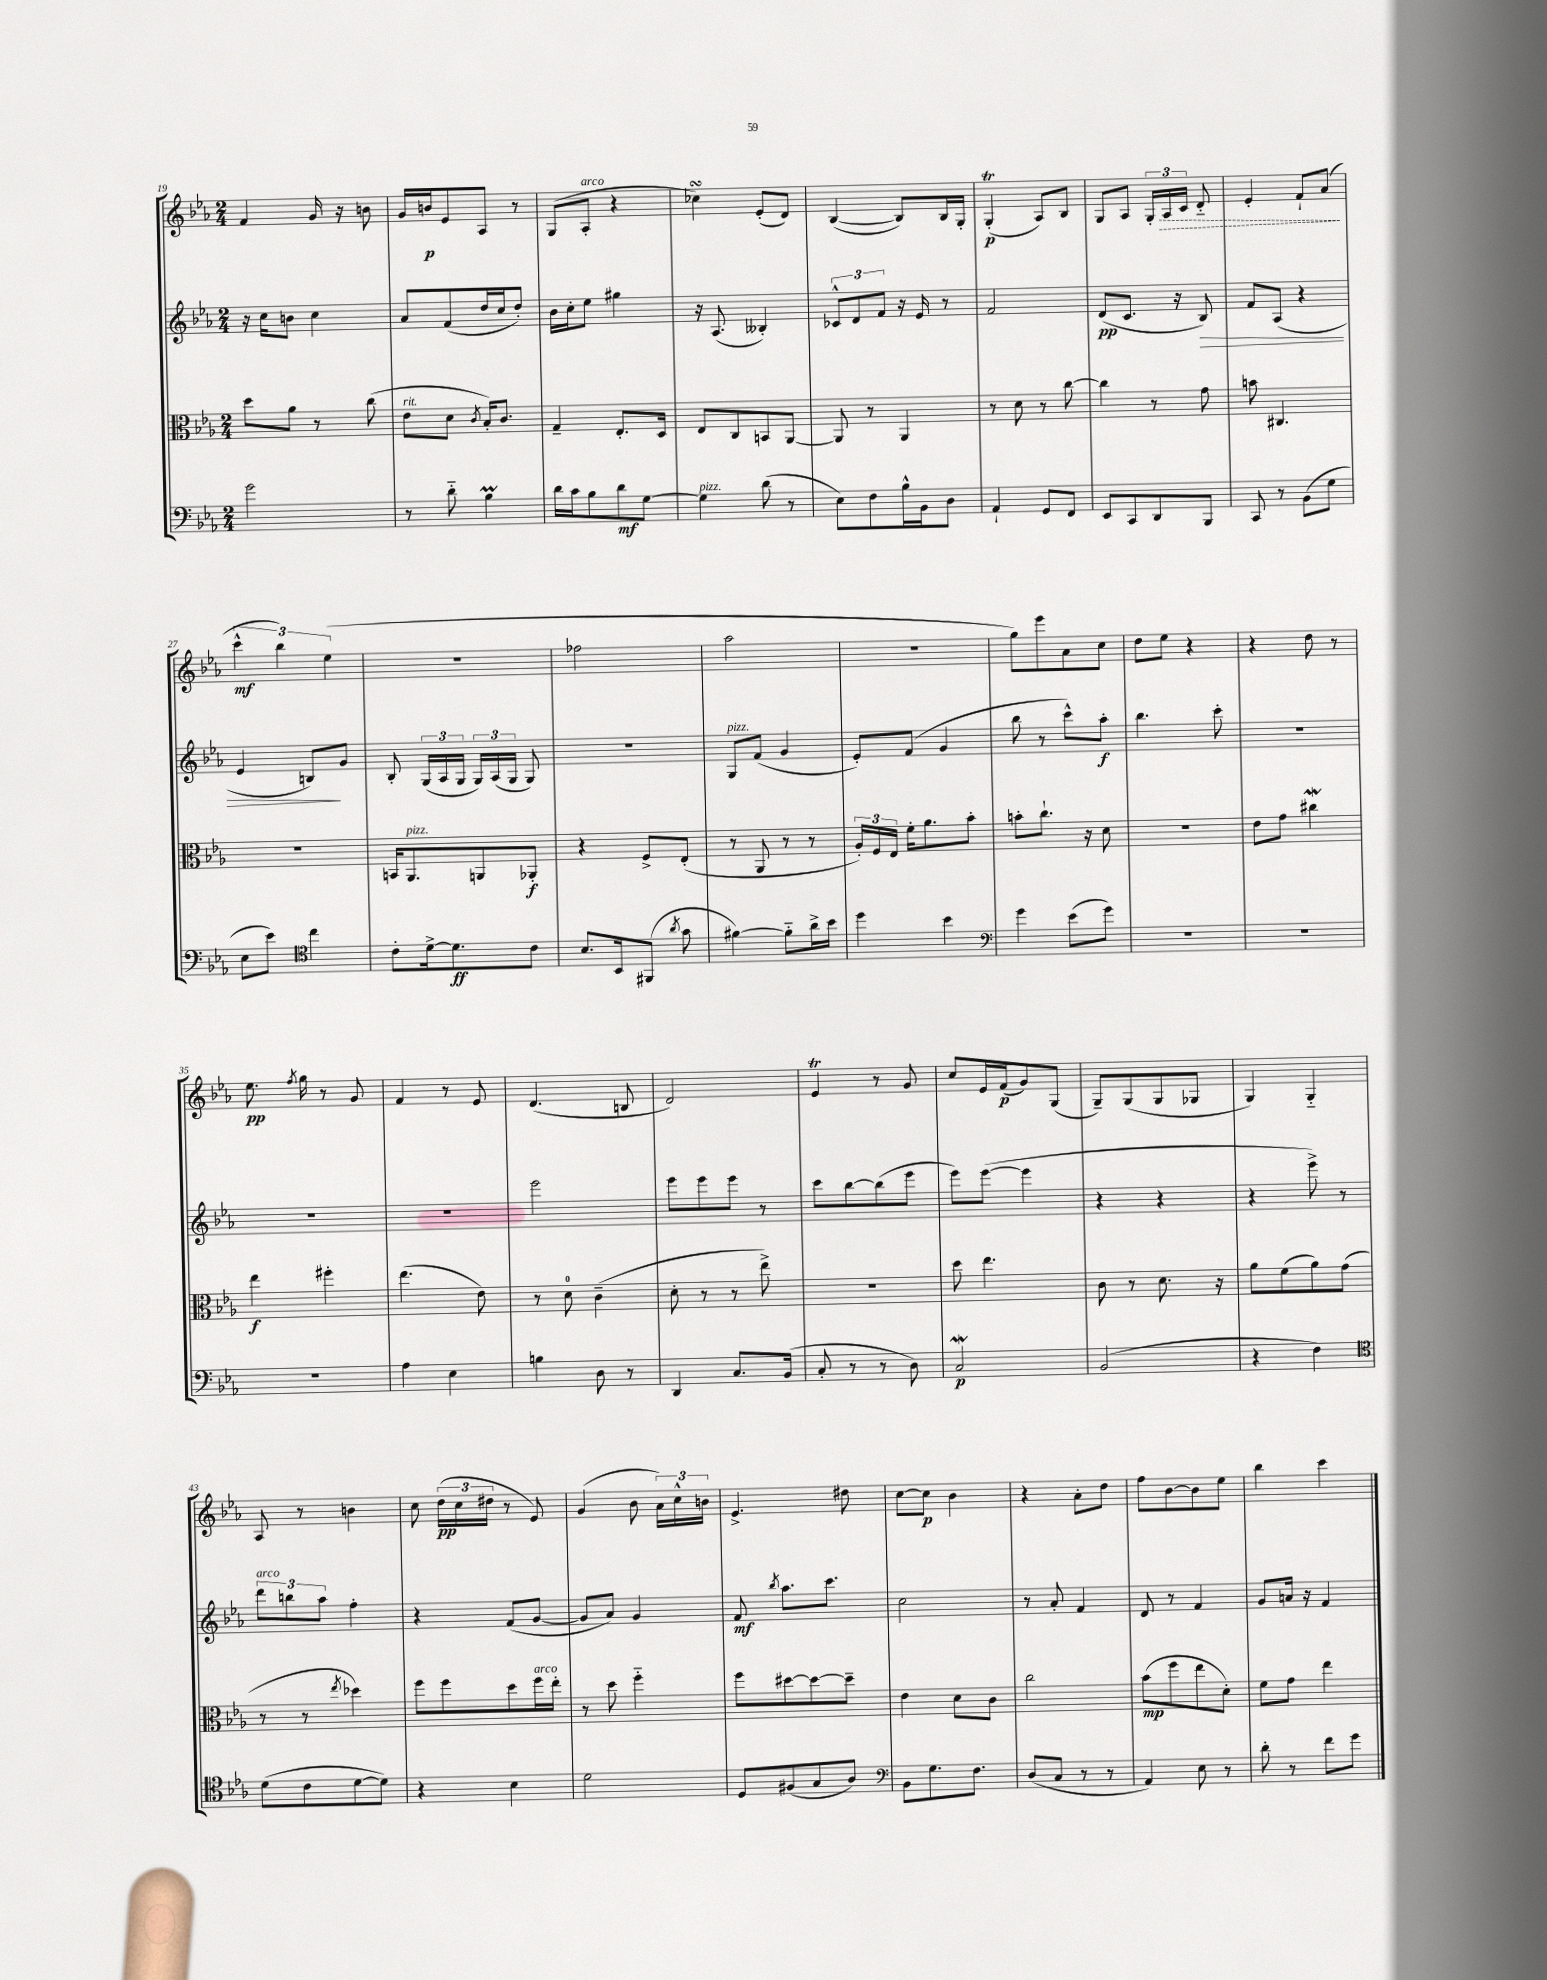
<<
\new StaffGroup <<
\new Staff = "s0" {
    \clef treble \key ees \major \numericTimeSignature \time 2/4
    \autoBeamOff f'4 g'16 r16 b'8 |
    g'16[ b'16\p ees'8 aes8] r8 |
    g8[( aes8]-.^\markup { \italic "arco" } r4 |
    ces''4\turn) ees'8[-.( d'8]) |
    bes4~( bes8[) bes16 g16]-. |
    g4-.\trill\p( aes8[) bes8] |
    g8[ aes8] \tuplet 3/2 { g16[-. \once \override Hairpin.style = #'dashed-line aes16\> c'16] } d'8-_ |
    ees'4-. f'8[-! aes'8]\!( |
    \tuplet 3/2 { c'''4-^\mf bes''4) ees''4( } |
    R2 |
    fes''2 |
    aes''2 |
    r2 |
    g''8[) ees'''8 aes'8 c''8] |
    d''8[ ees''8] r4 |
    r4 d''8 r8 |
    ees''8.\pp \acciaccatura { f''8 } g''16 r8 g'8 |
    f'4 r8 ees'8 |
    d'4.( b8 |
    d'2) |
    ees'4\trill r8 g'8 |
    c''8[ ees'16 f'16\p( g'8) g8]( |
    g8[--) g8( g8 ges8] |
    g4) g4-_ |
    aes8 r8 b'4 |
    c''8 \tuplet 3/2 { d''16[\pp( c''16 dis''16] } r8 ees'8) |
    g'4( bes'8 \tuplet 3/2 { aes'16[) c''16-^ b'16] } |
    ees'4.-> dis''8 |
    c''8[~ c''8]\p bes'4 |
    r4 aes'8[-. d''8] |
    f''8[ bes'8~ bes'8 ees''8] |
    bes''4 c'''4 \bar "|." |
}
\new Staff = "s1" {
    \clef treble \key ees \major \numericTimeSignature \time 2/4
    \autoBeamOff r16 c''16[ b'8] c''4 |
    aes'8[ f'8( d''16 c''16 d''8]-.) |
    bes'16[ c''16-. ees''8] gis''4 |
    r16 aes8.( beses4-.) |
    \tuplet 3/2 { ces'8[-^ d'8 f'8] } r16 ees'16 r8 |
    f'2 |
    d'8[\pp( c'8.] r16 bes8\>) |
    f'8[ aes8]( r4 |
    ees'4 b8[\!) g'8] |
    bes8-. \tuplet 3/2 { g16[( aes16 g16] } \tuplet 3/2 { g16[) aes16( g16] } g8) |
    R2 |
    g8[^\markup { \italic "pizz." } f'8]( g'4 |
    ees'8[-.) f'8]( g'4 |
    bes''8 r8 c'''8[-^) aes''8]-.\f |
    bes''4. c'''8-. |
    R2 |
    R2 |
    R2 |
    ees'''2 |
    ees'''8[ ees'''8 ees'''8] r8 |
    c'''8[ bes''8~ bes''8( ees'''8] |
    ees'''8[) ees'''8]~( ees'''4 |
    r4 r4 |
    r4 ees'''8->) r8 |
    \tuplet 3/2 { d'''8[^\markup { \italic "arco" } b''8 aes''8] } f''4-. |
    r4 f'8[( g'8]~ |
    g'8[ aes'8]) g'4 |
    f'8\mf \acciaccatura { bes''8 } aes''8.[ c'''8.] |
    c''2 |
    r8 aes'8-. f'4 |
    d'8 r8 f'4 |
    g'8[ a'16] r16 f'4 \bar "|." |
}
\new Staff = "s2" {
    \clef alto \key ees \major \numericTimeSignature \time 2/4
    \autoBeamOff d''8[ aes'8] r8 c''8( |
    ees'8[^\markup { \italic "rit." } d'8] \acciaccatura { c'8 } bes16[-.) c'8.] |
    g4-- ees8.[-. d16] |
    ees8[ c8 b,8 aes,8]~ |
    aes,8 r8 aes,4 |
    r8 d'8 r8 c''8~ |
    c''4 r8 g'8 |
    b'8 cis4. |
    r2 |
    b,16[ aes,8.^\markup { \italic "pizz." } a,8 aes,8]-.\f |
    r4 f8[-> ees8]-.( |
    r8 aes,8 r8 r8 |
    \tuplet 3/2 { aes16[-.) f16 ees16] } f'16[-. aes'8. bes'8]-. |
    b'8[-. c''8.]-! r16 d'8 |
    R2 |
    ees'8[ g'8] cis''4\mordent |
    ees''4\f fis''4-. |
    ees''4.( ees'8) |
    r8 d'8-0 c'4--( |
    d'8-. r8 r8 ees''8->) |
    R2 |
    d''8 ees''4. |
    c'8 r8 d'8. r16 |
    aes'8[ f'8( aes'8) g'8]( |
    r8 r8 \acciaccatura { ees''8 } des''4) |
    f''8[ f''8 d''8 f''16^\markup { \italic "arco" } ees''16]-. |
    r8 d''8 f''4-_ |
    f''8[ dis''8~ dis''8~ dis''8]-- |
    ees'4 d'8[ c'8] |
    c''2 |
    bes'8[\mp( f''8 ees''8 d'8]-.) |
    f'8[ g'8] ees''4 \bar "|." |
}
\new Staff = "s3" {
    \clef bass \key ees \major \numericTimeSignature \time 2/4
    \autoBeamOff g'2 |
    r8 d'8-_ bes4\prall |
    d'16[ c'16 bes8 d'8\mf g8]~ |
    g4^\markup { \italic "pizz." } d'8( r8 |
    ees8[) f8 bes16-^ bes,16 d8] |
    aes,4-! g,8[ f,8] |
    ees,8[ c,8 d,8 bes,,8] |
    c,8 r8 bes,8[( g8] |
    ees8[ ees'8]) \clef tenor c''4 |
    c'8[-. d'16~-> d'8.\ff c'8] |
    bes8.[ bes,16 fis,8]( \acciaccatura { aes'8 } g'8 |
    fis'4~) fis'8[-_ aes'16-> bes'16] |
    d''4 bes'4 |
    \clef bass g'4 ees'8[( g'8]) |
    R2 |
    R2 |
    R2 |
    aes4 ees4 |
    b4 d8 r8 |
    d,4 c8.[ bes,16]( |
    c8-. r8 r8 d8) |
    c2\mordent\p |
    bes,2( |
    r4 f4) |
    \clef tenor d'8[( c'8 d'8~ d'8]) |
    r4 bes4 |
    d'2 |
    d8[ fis8( g8 aes8]) |
    \clef bass bes,8[ g8. f8.] |
    d8[( c8] r8 r8 |
    aes,4) ees8 r8 |
    d'8-. r8 f'8[ g'8] \bar "|." |
}
>>
>>
\layout { \context { \Score currentBarNumber = #19 } }
